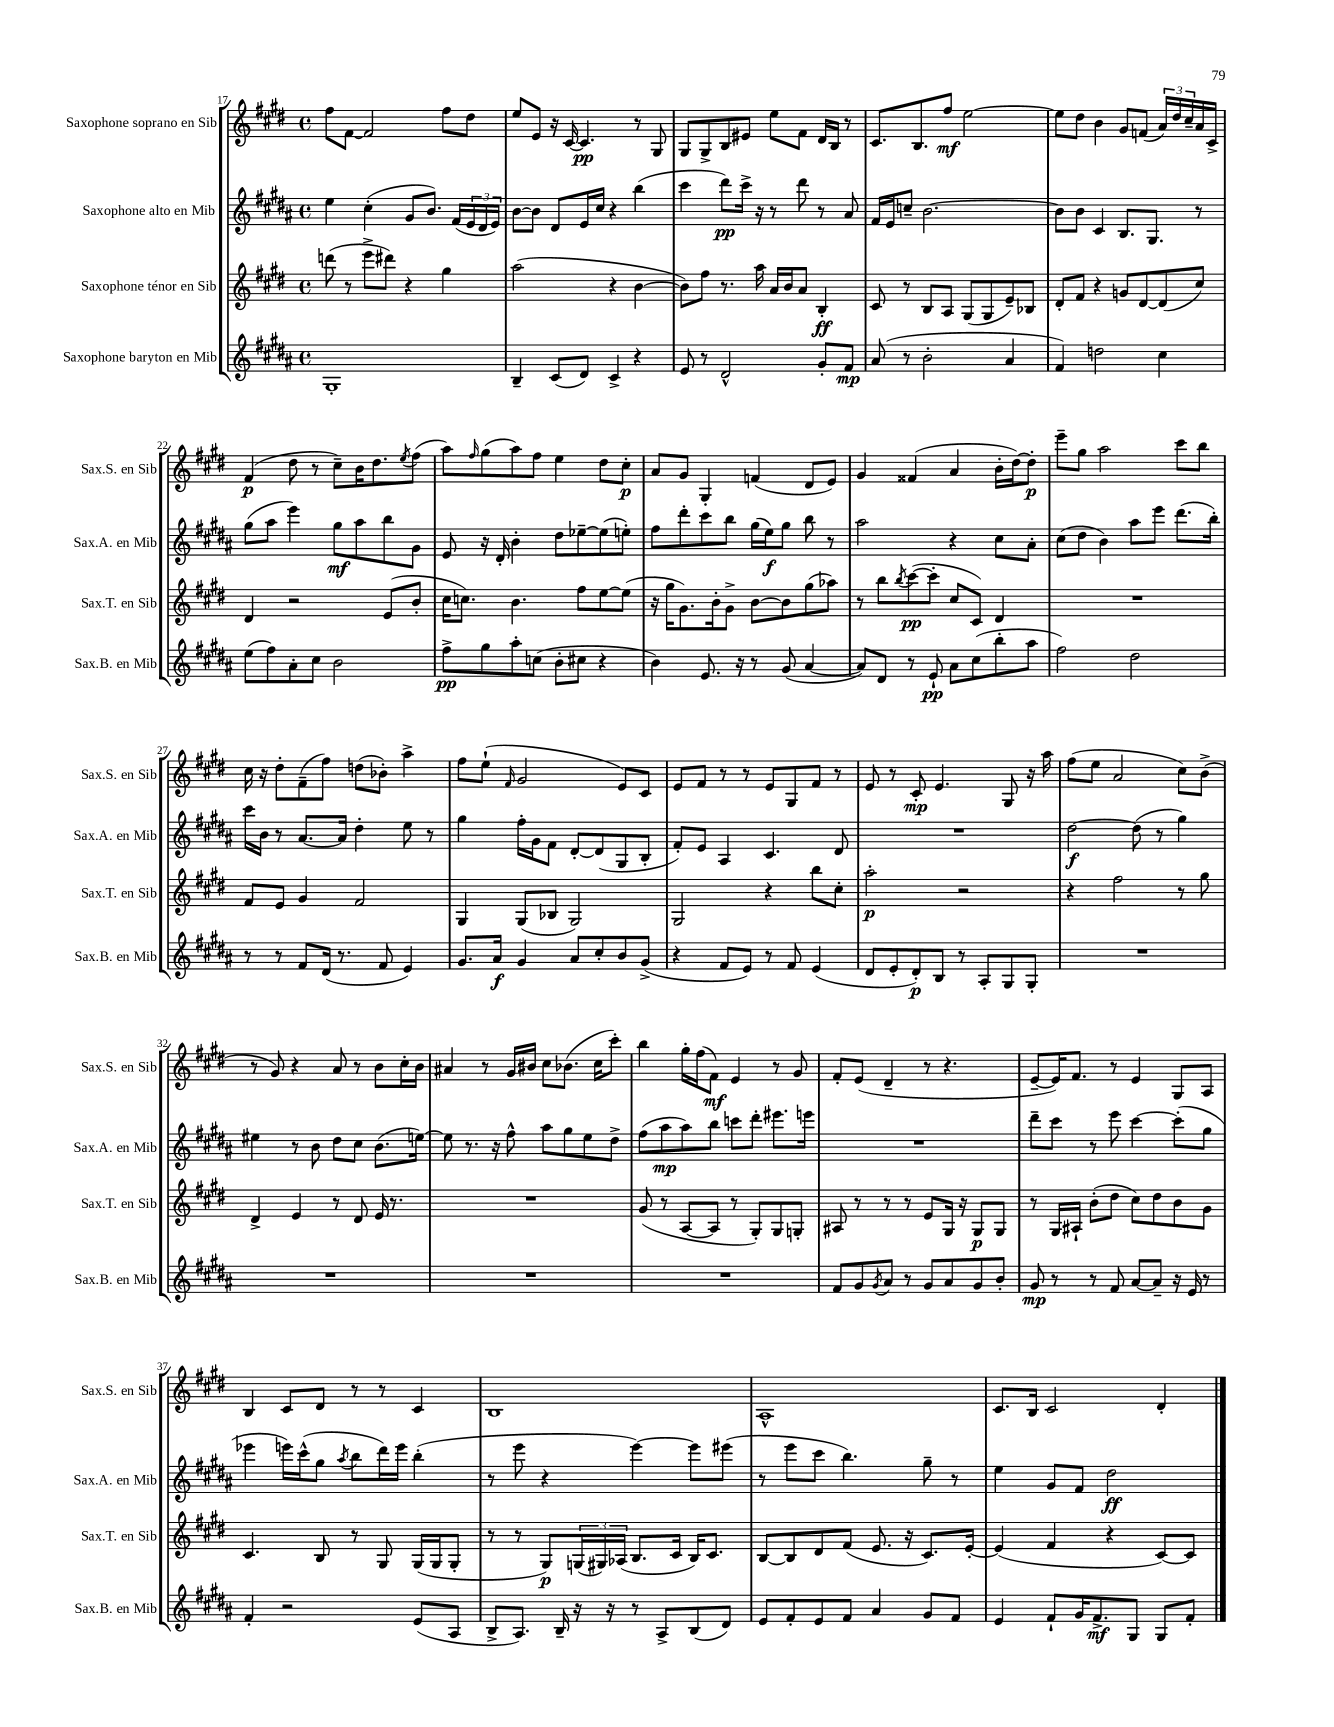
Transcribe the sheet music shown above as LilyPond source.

<<
\new StaffGroup <<
\new Staff = "s0" \with { instrumentName = "Saxophone soprano en Sib" shortInstrumentName = "Sax.S. en Sib" } {
    \clef treble \key e \major \defaultTimeSignature \time 4/4
    fis''8 fis'8~ fis'2 fis''8 dis''8 |
    e''8 e'8 r16 cis'16~ cis'4.\pp r8 gis8 |
    gis8 gis8-> b8 eis'8 e''8 fis'8 dis'16 b16 r8 |
    cis'8. b8. fis''8\mf e''2~ |
    e''8 dis''8 b'4 gis'8 f'8( \tuplet 3/2 { a'16) dis''16 cis''16-- } a'16 cis'16-> |
    fis'4\p( dis''8 r8 cis''8--) b'16 dis''8. \acciaccatura { e''8 } fis''8( |
    a''8) \grace { fis''16 } gis''8( a''8) fis''8 e''4 dis''8 cis''8-.\p |
    a'8 gis'8 gis4-. f'4( dis'8 e'8) |
    gis'4 fisis'4( a'4 b'16-. dis''16~) dis''8-.\p |
    e'''8-- gis''8 a''2 cis'''8 b''8 |
    cis''16 r16 dis''8-. fis'8--( fis''8) d''8( bes'8-.) a''4-> |
    fis''8 e''8-!( \grace { fis'16 } gis'2 e'8) cis'8 |
    e'8 fis'8 r8 r8 e'8 gis8 fis'8 r8 |
    e'8 r8 cis'8-.\mp e'4. gis8 r16 a''16 |
    fis''8( e''8 a'2 cis''8) b'8->( |
    r8 gis'8) r4 a'8 r8 b'8 cis''16-. b'16 |
    ais'4 r8 gis'16 bis'16 cis''8 bes'8.( cis''16 cis'''8-.) |
    b''4 gis''16-. fis''16( fis'8\mf) e'4 r8 gis'8 |
    fis'8-. e'8( dis'4-- r8 r4. |
    e'8~-- e'16) fis'8. r8 e'4 gis8 a8 |
    b4 cis'8 dis'8 r8 r8 cis'4 |
    b1 |
    a1-^ |
    cis'8. b16 cis'2 dis'4-. \bar "|." |
}
\new Staff = "s1" \with { instrumentName = "Saxophone alto en Mib" shortInstrumentName = "Sax.A. en Mib" } {
    \clef treble \key b \major \defaultTimeSignature \time 4/4
    e''4 cis''4-.( gis'8 b'8.) fis'16( \tuplet 3/2 { e'16 dis'16 e'16) } |
    b'8~ b'8 dis'8 e'16 cis''16 r4 b''4( |
    cis'''4 dis'''8\pp) cis'''16-> r16 r8 dis'''8 r8 ais'8 |
    fis'16 e'16 c''8-- b'2.~ |
    b'8 b'8 cis'4 b8. gis8. r8 |
    gis''8( ais''8 e'''4) gis''8\mf ais''8 b''8 gis'8 |
    e'8 r16 dis'16-. b'4-. dis''8 ees''8~-- ees''8( e''8-.) |
    fis''8 dis'''8-. cis'''8 b''8 gis''16( e''16\f) gis''8 b''8 r8 |
    ais''2 r4 cis''8 ais'8-. |
    cis''8( dis''8 b'4) ais''8 e'''8 dis'''8.( b''16-.) |
    cis'''16 b'16 r8 ais'8.~ ais'16 dis''4-. e''8 r8 |
    gis''4 fis''16-. gis'16 fis'8 dis'8~-. dis'8( gis8 b8-. |
    fis'8-.) e'8 ais4 cis'4. dis'8 |
    R1 |
    dis''2~\f dis''8( r8 gis''4) |
    eis''4 r8 b'8 dis''8 cis''8 b'8.( e''16~) |
    e''8 r8. r16 fis''8-^ ais''8 gis''8 e''8 dis''8-> |
    fis''8( ais''8\mp ais''8) b''8 c'''8 dis'''8-. eis'''8. e'''16 |
    R1 |
    dis'''8-- cis'''8 r8 e'''8 cis'''4~ cis'''8-.( gis''8 |
    ees'''4 e'''16) cis'''16-^( gis''8 \acciaccatura { ais''8 } b''8 dis'''16) e'''16 b''4-.( |
    r8 e'''8 r4 e'''4~) e'''8 eis'''8( |
    r8 e'''8 cis'''8 b''4.) gis''8-- r8 |
    e''4 gis'8 fis'8 dis''2\ff \bar "|." |
}
\new Staff = "s2" \with { instrumentName = "Saxophone ténor en Sib" shortInstrumentName = "Sax.T. en Sib" } {
    \clef treble \key e \major \defaultTimeSignature \time 4/4
    d'''8( r8 e'''8-> dis'''8) r4 gis''4 |
    a''2( r4 b'4~ |
    b'8) fis''8 r8. a''16 a'16 b'16 a'8 b4-.\ff |
    cis'8 r8 b8 a8 gis8( gis8 e'8--) bes8 |
    dis'8-. fis'8 r4 g'8 dis'8~ dis'8( cis''8) |
    dis'4 r2 e'8( b'8-. |
    cis''16 c''8.) b'4. fis''8 e''8~ e''8( |
    r16 gis''16 gis'8.) b'16-. gis'8-> b'8~ b'8 gis''8( aes''8) |
    r8 b''8 \acciaccatura { b''8 } cis'''8~\pp( cis'''8-. cis''8 cis'8) dis'4 |
    R1 |
    fis'8 e'8 gis'4 fis'2 |
    gis4 gis8( bes8 gis2) |
    gis2 r4 b''8 cis''8-. |
    a''2-.\p r2 |
    r4 fis''2 r8 gis''8 |
    dis'4-> e'4 r8 dis'8 e'16 r8. |
    R1 |
    gis'8( r8 a8~ a8 r8 gis8-.) gis8 g8-. |
    ais8 r8 r8 r8 e'8 gis16 r16 gis8\p gis8 |
    r8 gis16 ais16-! b'8-.( dis''8 cis''8) dis''8 b'8 gis'8 |
    cis'4. b8 r8 gis8 gis16( gis16 gis8-. |
    r8 r8 gis8\p) \tuplet 3/2 { g16( gis16) aes16( } b8. cis'16 b16) cis'8. |
    b8~ b8 dis'8 fis'8( e'8. r16 cis'8.) e'16~-. |
    e'4( fis'4 r4 cis'8~) cis'8 \bar "|." |
}
\new Staff = "s3" \with { instrumentName = "Saxophone baryton en Mib" shortInstrumentName = "Sax.B. en Mib" } {
    \clef treble \key b \major \defaultTimeSignature \time 4/4
    gis1-. |
    b4-- cis'8( dis'8) cis'4-> r4 |
    e'8 r8 dis'2-^ gis'8-. fis'8\mp |
    ais'8( r8 b'2-. ais'4 |
    fis'4) d''2 cis''4 |
    e''8( fis''8) ais'8-. cis''8 b'2 |
    fis''8->\pp gis''8 ais''8-. c''8( b'8-. cis''8 r4 |
    b'4) e'8. r16 r8 gis'8( ais'4~ |
    ais'8) dis'8 r8 e'8-!\pp ais'8 cis''8( b''8-. ais''8 |
    fis''2) dis''2 |
    r8 r8 fis'8 dis'16( r8. fis'8 e'4) |
    gis'8. ais'16\f gis'4 ais'8 cis''8-. b'8 gis'8->( |
    r4 fis'8 e'8) r8 fis'8 e'4( |
    dis'8 e'8-. dis'8-.\p) b8 r8 ais8-. gis8 gis8-. |
    R1 |
    R1 |
    R1 |
    R1 |
    fis'8 gis'8 \acciaccatura { gis'8 } ais'8 r8 gis'8 ais'8 gis'8 b'8-. |
    gis'8\mp r8 r8 fis'8 ais'8~ ais'8-- r16 e'16 r8 |
    fis'4-. r2 e'8( ais8 |
    b8-> ais8.) b16-- r16 r16 r8 ais8-> b8( dis'8) |
    e'8 fis'8-. e'8 fis'8 ais'4 gis'8 fis'8 |
    e'4 fis'8-! gis'16 fis'8.->\mf gis8 gis8 fis'8-. \bar "|." |
}
>>
>>
\layout { \context { \Score currentBarNumber = #17 } }
